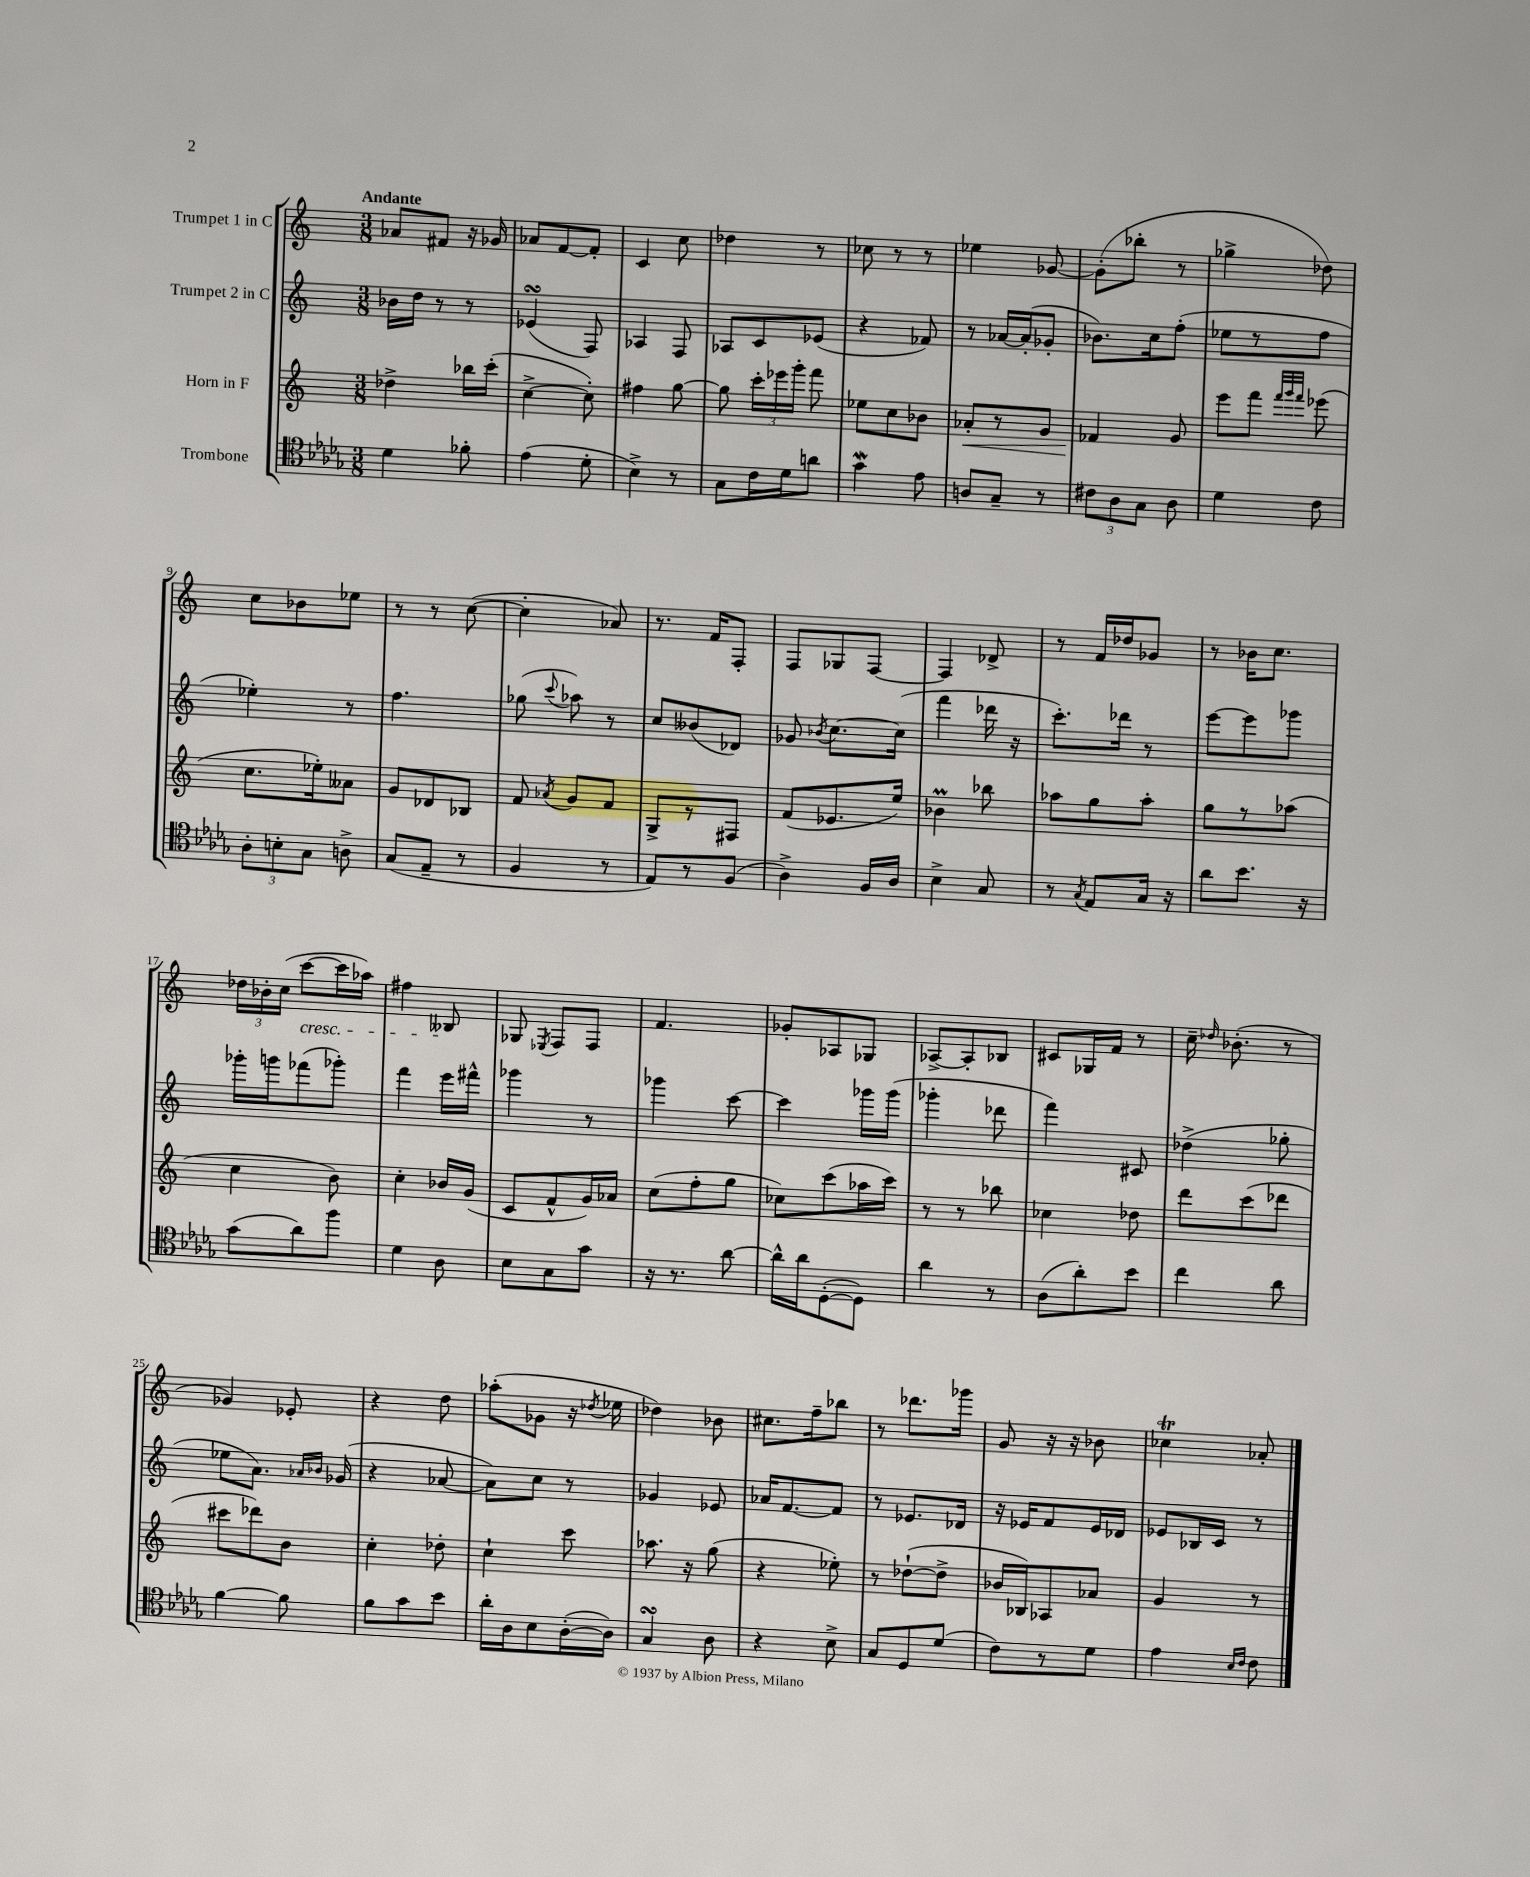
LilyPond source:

<<
\new StaffGroup <<
\new Staff = "s0" \with { instrumentName = "Trumpet 1 in C" } {
    \clef treble \key c \major \numericTimeSignature \time 3/8 \tempo "Andante"
    \autoBeamOff aes'8[ fis'8] r16 ges'16 |
    aes'8[ f'8~ f'8]-. |
    c'4 c''8 |
    des''4 r8 |
    ces''8 r8 r8 |
    ees''4 ges'8~ |
    ges'8[-.( bes''8]-. r8 |
    ges''4-> des''8) |
    c''8[ bes'8 ees''8] |
    r8 r8 c''8~( |
    c''4-. aes'8) |
    r8. f'16[ f8]-. |
    f8[ ges8 f8]~ |
    f4 des'8-> |
    r8 f'16[ des''16 ges'8] |
    r8 bes'16[ c''8.] |
    \tuplet 3/2 { des''16[ bes'16-. c''16]( } c'''8[~\cresc c'''16 aes''16]) |
    fis''4 beses8\! |
    ges8 \acciaccatura { ees8 } f8[ f8] |
    f'4. |
    ges'8[-. aes8 ges8] |
    aes8[~-> aes8-. bes8] |
    cis'8[ ges16 f'16] r8 |
    c''16-- \grace { des''16 } bes'8.-.( r8 |
    ges'4) ees'8-. |
    r4 d''8 |
    aes''8[-.( ges'8] r16 \acciaccatura { des''8 } ees''16 |
    des''4) bes'8 |
    cis''8.[ f''16-- bes''8] |
    r8 des'''8.[ ges'''16] |
    g'8 r16 r16 bes'8 |
    ces''4\trill aes'8-. \bar "|." |
}
\new Staff = "s1" \with { instrumentName = "Trumpet 2 in C" } {
    \clef treble \key c \major \numericTimeSignature \time 3/8
    \autoBeamOff bes'16[ d''16] r8 r8 |
    ees'4\turn( f8) |
    aes4 f8 |
    aes8[ c'8 ees'8]( |
    r4 fes'8) |
    r8 aes'16[~ aes'16-.( ges'8]-. |
    bes'8.[) c''16 f''8]-.( |
    ees''8[ r8 f''8] |
    ees''4-.) r8 |
    f''4. |
    ges''8( \appoggiatura { c'''8 } aes''8) r8 |
    c''8[ beses'8( des'8]) |
    ges'8 \acciaccatura { bes'8 } c''8.[~ c''16]( |
    f'''4 des'''16 r16 |
    c'''8.[-.) des'''16] r8 |
    e'''8[~ e'''8 ges'''8] |
    ges'''16[-. g'''16 fes'''8( ges'''8]-.) |
    f'''4 e'''16[ fis'''16]-^ |
    ges'''4 r8 |
    ges'''4 c'''8~ |
    c'''4 ges'''16[ ges'''16]( |
    ges'''4-. des'''8 |
    f'''4) cis'8 |
    des''4->( ges''8-. |
    ees''8[ a'8.]) \grace { aes'16[ bes'16] } ges'16( |
    r4 aes'8~ |
    aes'8[) c''8] r8 |
    ges'4 ees'8 |
    aes'16[ f'8.~ f'8] |
    r8 ees'8.[ des'16] |
    r16 ees'16[ f'8 ees'16 des'16] |
    ees'8[ bes16 c'16] r8 \bar "|." |
}
\new Staff = "s2" \with { instrumentName = "Horn in F" } {
    \clef treble \key c \major \numericTimeSignature \time 3/8
    \autoBeamOff des''4-> bes''16[ c'''16]-.( |
    c''4~-> c''8-.) |
    fis''4 g''8~ |
    g''8 \tuplet 3/2 { c'''16[-. ees'''16 g'''16]-. } f'''8 |
    ees''8[ c''8 bes'8] |
    aes'8[-.\< r8 g'8] |
    fes'4\! g'8 |
    e'''8[ f'''8] \grace { f'''32[ g'''32 f'''32] } ees'''8( |
    c''8.[ ees''16-.) aeses'8] |
    g'8[ des'8 bes8] |
    f'8 \acciaccatura { aes'8 } g'8[ f'8] |
    g8[-> r8 fis8] |
    f'8[( ees'8. e''16]) |
    bes'4\prall bes''8 |
    aes''8[ g''8 aes''8]-. |
    g''8[ r8 aes''8]( |
    c''4 b'8) |
    c''4-. bes'16[ g'16]( |
    c'8[ f'8-^ g'16) aes'16] |
    c''8[( f''8-. g''8] |
    ces''8[) c'''8( aes''16 c'''16]) |
    r8 r8 bes''8 |
    ces''4 des''8 |
    d'''8[ c'''8( des'''8] |
    cis'''8[ des'''8) b'8] |
    c''4-. des''8-. |
    c''4-! c'''8 |
    aes''8. r16 g''8( |
    r4 ees''8-.) |
    r8 des''8[~-!( des''8]-> |
    bes'16[ bes16) aes8 aes'8] |
    g'4 r8 \bar "|." |
}
\new Staff = "s3" \with { instrumentName = "Trombone" } {
    \clef tenor \key des \major \numericTimeSignature \time 3/8
    \autoBeamOff des'4 fes'8-. |
    ees'4( des'8-. |
    bes4->) r8 |
    ges8[ c'16 des'16 a'8] |
    ges'4\mordent ees'8 |
    a8[ ges8]-- r8 |
    \tuplet 3/2 { cis'8[ aes8 ges8] } aes8 |
    des'4 c'8 |
    \tuplet 3/2 { aes8[-. b8-. ges8] } a8-> |
    ges8[( ees8]-- r8 |
    f4 r8 |
    ees8[) r8 f8]( |
    aes4->) f16[ aes16] |
    bes4-> ges8 |
    r8 \acciaccatura { ges8 } ees8[ ges16] r16 |
    aes'8[ bes'8.] r16 |
    ges'8[( aes'8) f''8] |
    des'4 aes8 |
    bes8[ ges8 ges'8] |
    r16 r8. aes'8~ |
    aes'16[-^ aes'16 des8~-.( des8]) |
    aes'4 r8 |
    aes8[( aes'8-.) bes'8] |
    c''4 aes'8 |
    f'4~ f'8 |
    f'8[ ges'8 bes'8] |
    aes'16[-. aes16 bes8 aes16~-.( aes16]) |
    ges4\turn aes8 |
    r4 bes8-> |
    ges8[ des8 des'8]( |
    c'8[) r8 des'8] |
    ees'4 \grace { bes16[ c'16] } c'8 \bar "|." |
}
>>
>>
